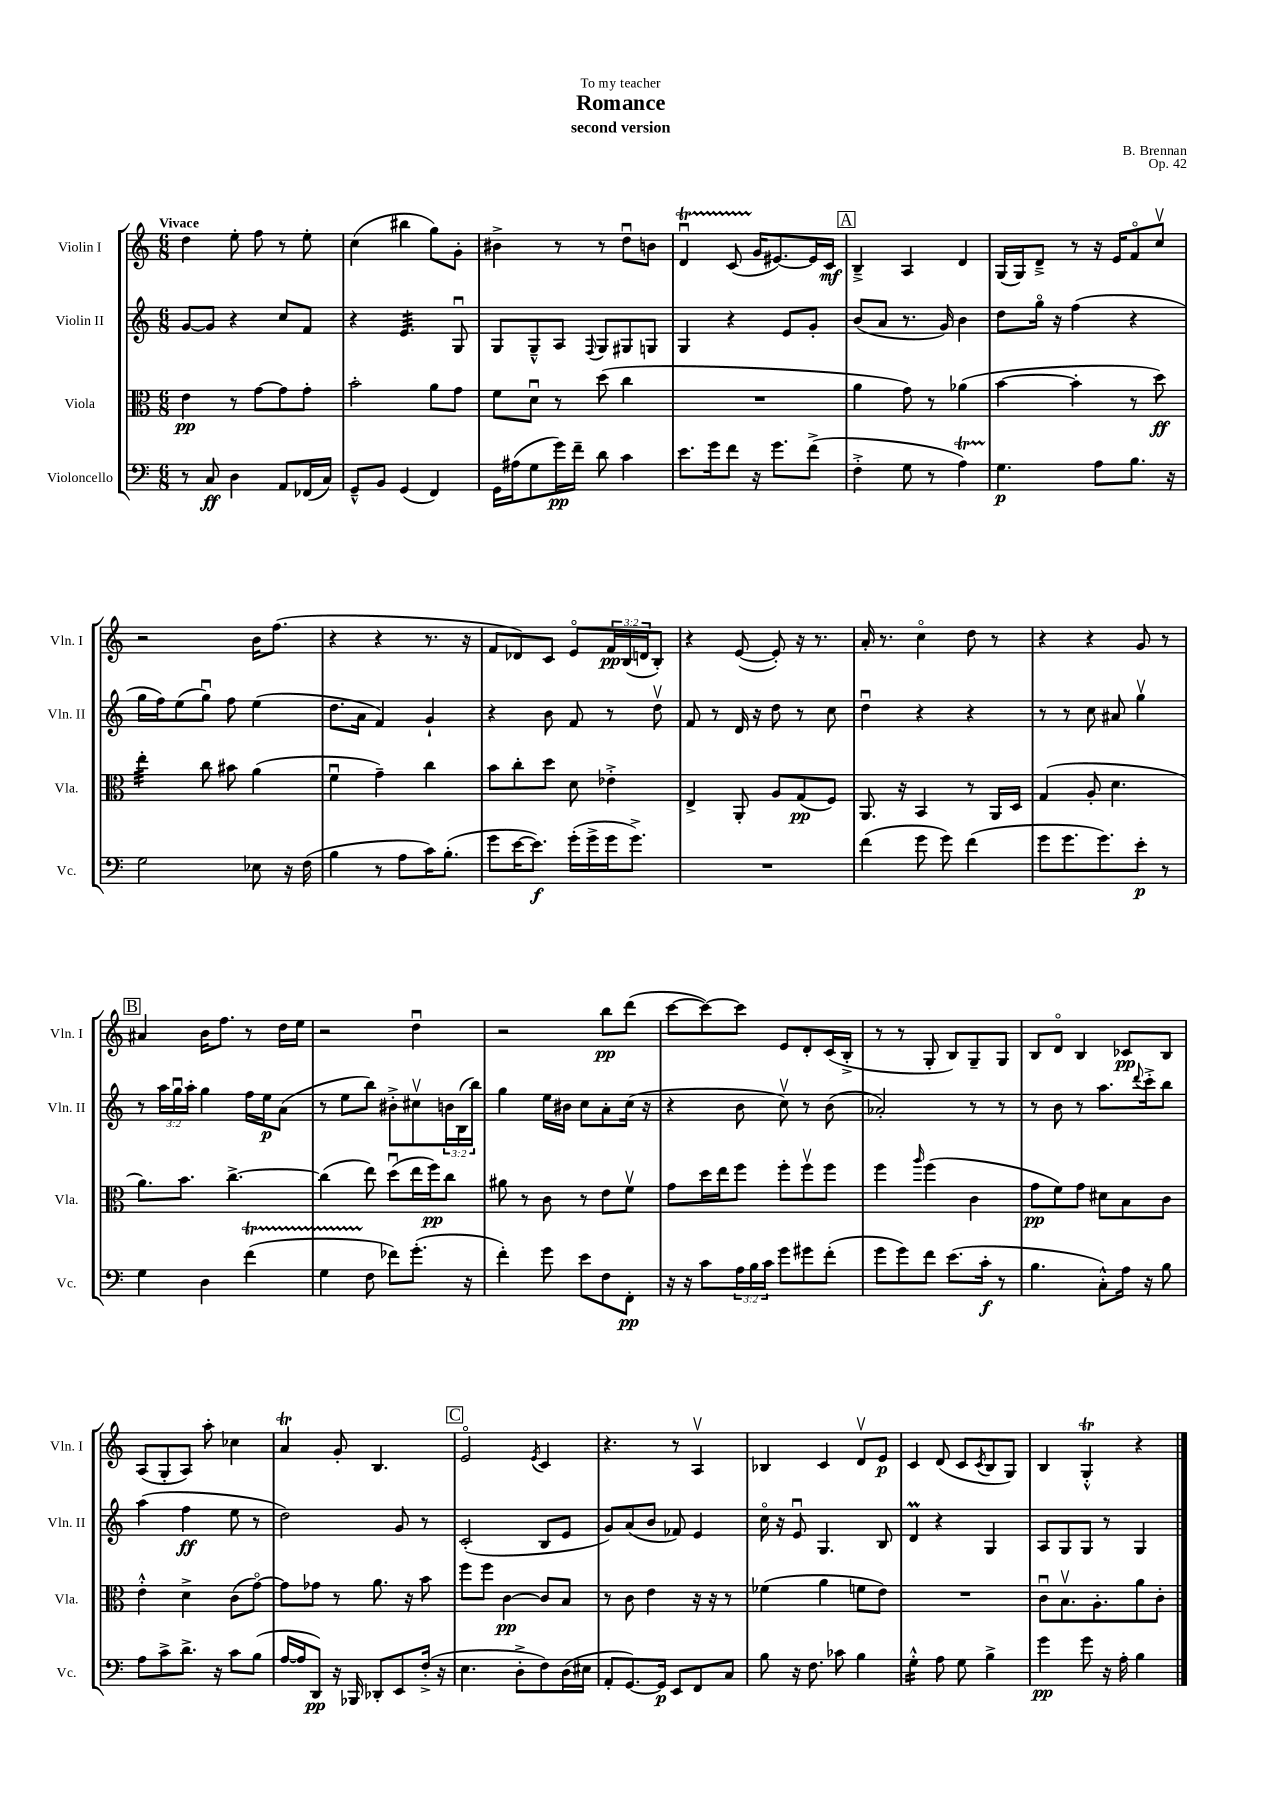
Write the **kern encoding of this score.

**kern	**kern	**kern	**kern
*staff4	*staff3	*staff2	*staff1
*clefF4	*clefC3	*clefG2	*clefG2
*k[]	*k[]	*k[]	*k[]
*M6/8	*M6/8	*M6/8	*M6/8
8r	4e\	[8g/L	4dd\
8C/	.	8g/]J	.
4D\	8r	4r	8ee'\
.	[8g\L	.	8ff\
8AA/L	8g\]	8cc/L	8r
(16FF-/L	8g'\J	8f/J	8ee'\
16C/JJ)	.	.	.
=	=	=	=
8GG~^^/L	2b'\	4r	(4cc\
8BB/J	.	.	.
(4GG/	.	4.e/	4bb#\
4FF/)	8a\L	.	8gg\L)
.	8g\J	8Gu/	8g'\J
=	=	=	=
16GG\LL	8f\L	8G/L	4b#^\
(16A#\J	.	.	.
8G\	8du\J	8G~^^/	.
16g\L)	8r	8A/J	8r
16f~\JJ	.	.	.
.	.	8qqF/	.
8d\	(8dd\	8G/L	8r
4c\	4cc\	8G#/	8ddu\L
.	.	8G/J	8b\J
=	=	=	=
8.e\L	2.r	4G/	4du/
16g\k	.	.	.
8f\J	.	4r	(8c/
16r	.	.	16g/LK
8.g\L	.	.	[8.e#/)
.	.	8e/L	.
(8f^\J	.	8g'/J	16e#/]L
.	.	.	16c/JJ
=	=	=	=
4F'^\	4a\	(8b/L	4B~^/
.	.	8a/J	.
8G\	8g\)	8.r	4A/
8r	8r	.	.
.	.	16g/)	.
4A\)	(4a-\	4b\	4d/
=	=	=	=
4.G\	[4b\	8dd\L	(16G/LL
.	.	.	16G/J)
.	.	16ggo\Jk	8d~^/J
.	.	16r	.
.	4b'\]	(4ff\	8r
8A\L	.	.	16r
.	.	.	16e/LK
8.B\J	8r	4r	8fo/
.	8dd\)	.	8ccv/J
16r	.	.	.
=	=	=	=
2G\	4ee'\	16gg\LL	2r
.	.	16ff\J)	.
.	.	(8ee\	.
.	8cc\	8ggu\J)	.
.	8b#\	8ff\	.
8E-\	(4a\	(4ee\	16b\LK
.	.	.	(8.ff\J
16r	.	.	.
(16F\	.	.	.
=	=	=	=
4B\	4fu\	8.dd\L	4r
.	.	16a\Jk	.
8r	4g~\)	4f/)	4r
8A\L	.	.	.
16c\K)	4cc\	4g`/	8.r
(8.B'\J	.	.	.
.	.	.	16r
=	=	=	=
8g\L	8b\L	4r	8f/L
[16e\K	8cc'\	.	8d-/)
8.e\]J)	.	.	.
.	8dd\J	8b\	8c/J
(16g'\LL	8d\	8f/	8eo/L
16g^\	.	.	.
16g\J	4e-'^\	8r	24f/L
.	.	.	(24B/
8.g^\J)	.	.	.
.	.	.	24d/J
.	.	8ddv\	8B'/J)
=	=	=	=
2.r	4E^/	8f/	4r
.	.	8r	.
.	8AA'/	16d/	([8e/
.	.	16r	.
.	8A/L	8dd\	8e'/])
.	(8G/	8r	16r
.	.	.	8.r
.	8F/J)	8cc\	.
=	=	=	=
(4f\	8.AA/	4ddu\	16a'/
.	.	.	8.r
.	16r	.	.
8g\	4BB/	4r	4cco\
8g\)	.	.	.
(4f\	8r	4r	8dd\
.	16AA/LL	.	8r
.	16D/JJ	.	.
=	=	=	=
8g\L	(4G/	8r	4r
8.g\	.	8r	.
.	8A'/	8cc\	4r
8.g\)	.	.	.
.	4.d\	8a#/	.
8e'\J	.	4ggv\	8g/
8r	.	.	8r
=	=	=	=
4G\	8.a\L)	8r	4a#/
.	.	24aa\LL	.
.	.	24ggu\	.
.	8.b\J	.	.
.	.	24aa'\JJ	.
4D\	.	4gg\	16b\LK
.	.	.	8.ff\J
.	[4.cc^\	.	.
(4f\	.	16ff\LL	8r
.	.	16ee\J	.
.	.	(8a\J	16dd\LL
.	.	.	16ee\JJ
=	=	=	=
4G\	(4cc\]	8r	2r
.	.	8ee\L	.
8F\	8ee\)	8bb\J)	.
8f-\L)	(8ddu\L	8b#'^\L	.
(8.g'\J	16ee\L	8cc#v\	4ddu\
.	16ff\J)	.	.
.	8cc\J	24b\L	.
.	.	(24B\	.
16r	.	.	.
.	.	24bb\JJ)	.
=	=	=	=
4f'\)	8a#\	4gg\	2r
.	8r	.	.
8g\	8c\	16ee\LL	.
.	.	16b#\JJ	.
8e\L	8r	8cc\L	.
8F\	8e\L	8a'\	8bb\L
8FF'\J	8fv\J	(16cc\Jk	(8ddd\J
.	.	16r	.
=	=	=	=
16r	8g\L	4r	[8ccc\L
16r	.	.	.
8c\L	16dd\L	.	8ccc\_)
.	16ee\J	.	.
24A\L	8ff\J	8b\	8ccc\]J
24B\	.	.	.
24c\JJ	.	.	.
8g\L	8ff'\L	8ccv\)	8e/L
8g#\	8ffv\	8r	8d'/
(8f'\J	8ff\J	(8b\	(16c/L
.	.	.	16B'^/JJ
=	=	=	=
8g\L	4ff\	2a-'/)	8r
8g\)	.	.	8r
.	16qqaa/	.	.
8f\J	(4ff\	.	8G'/
(8.e\L	.	.	8B/L)
.	4c\	8r	8G~/
16c'\Jk	.	.	.
8r	.	8r	8G/J
=	=	=	=
4.B\	8g\L	8r	8B/L
.	8f\)	8b\	8do/J
.	8g\J	8r	4B/
8C'^^\L)	8d#\L	8.aa\L	.
16A\Jk	8B\	.	8c-/L
.	.	8qqddd/	.
16r	.	16ccc'^\k	.
8B\	8c\J	8bb\J	8B/J
=	=	=	=
8A\L	4e'^^\	(4aa\	(8A/L
8c^\	.	.	8G'/
8.d^\J	4d^\	4ff\	8A/J)
.	.	.	8aa'\
16r	.	.	.
8c\L	(8c\L	8ee\	4cc-\
(8B\J	[8go\J)	8r	.
=	=	=	=
[16A/LL	8g\]L	2dd\)	4a/
16A/]J	.	.	.
8DD/J)	8g-\J	.	.
16r	8r	.	8g'/
16BBB-/	.	.	.
8DD-'/L	8.a\	.	4.B/
8EE/	.	8g/	.
.	16r	.	.
(16F'^/Jk	8b\	8r	.
16r	.	.	.
=	=	=	=
4.E\	8ff\L	(2c'/	2eo/
.	8ff\J	.	.
.	[4c\	.	.
8D'^\L	.	.	.
.	.	.	8qe/
8F\)	8c/]L	8B/L	4c/
(16D\L	8B/J	8e/J	.
16E#\JJ	.	.	.
=	=	=	=
8AA'/L	8r	8g/L)	4.r
[8.GG/)	8c\	(8a/	.
.	4e\	8b/J	.
16GG/]Jk	.	.	.
8EE/L	.	8f-/)	8r
8FF/	16r	4e/	4Av/
.	16r	.	.
8C/J	8r	.	.
=	=	=	=
8B\	(4f-\	16cco\	4B-/
.	.	16r	.
16r	.	8eu/	.
8.F\	.	.	.
.	4a\	4.G/	4c/
8c-\	.	.	.
4B\	8f\L	.	8dv/L
.	8e\J)	8B/	8e/J
=	=	=	=
4G'^^\	2.r	4d/	4c/
8A\	.	4r	(8d/
8G\	.	.	8c/L
.	.	.	8qc/
4B^\	.	4G/	8B/
.	.	.	8G/J)
=	=	=	=
4g\	8cu\L	8A/L	4B/
.	8.Bv\	8G/	.
8g\	.	8G/J	4G'^^/
.	8.A'\	.	.
16r	.	8r	.
16A'\	.	.	.
4B\	8a\	4G/	4r
.	8c'\J	.	.
==	==	==	==
*-	*-	*-	*-
